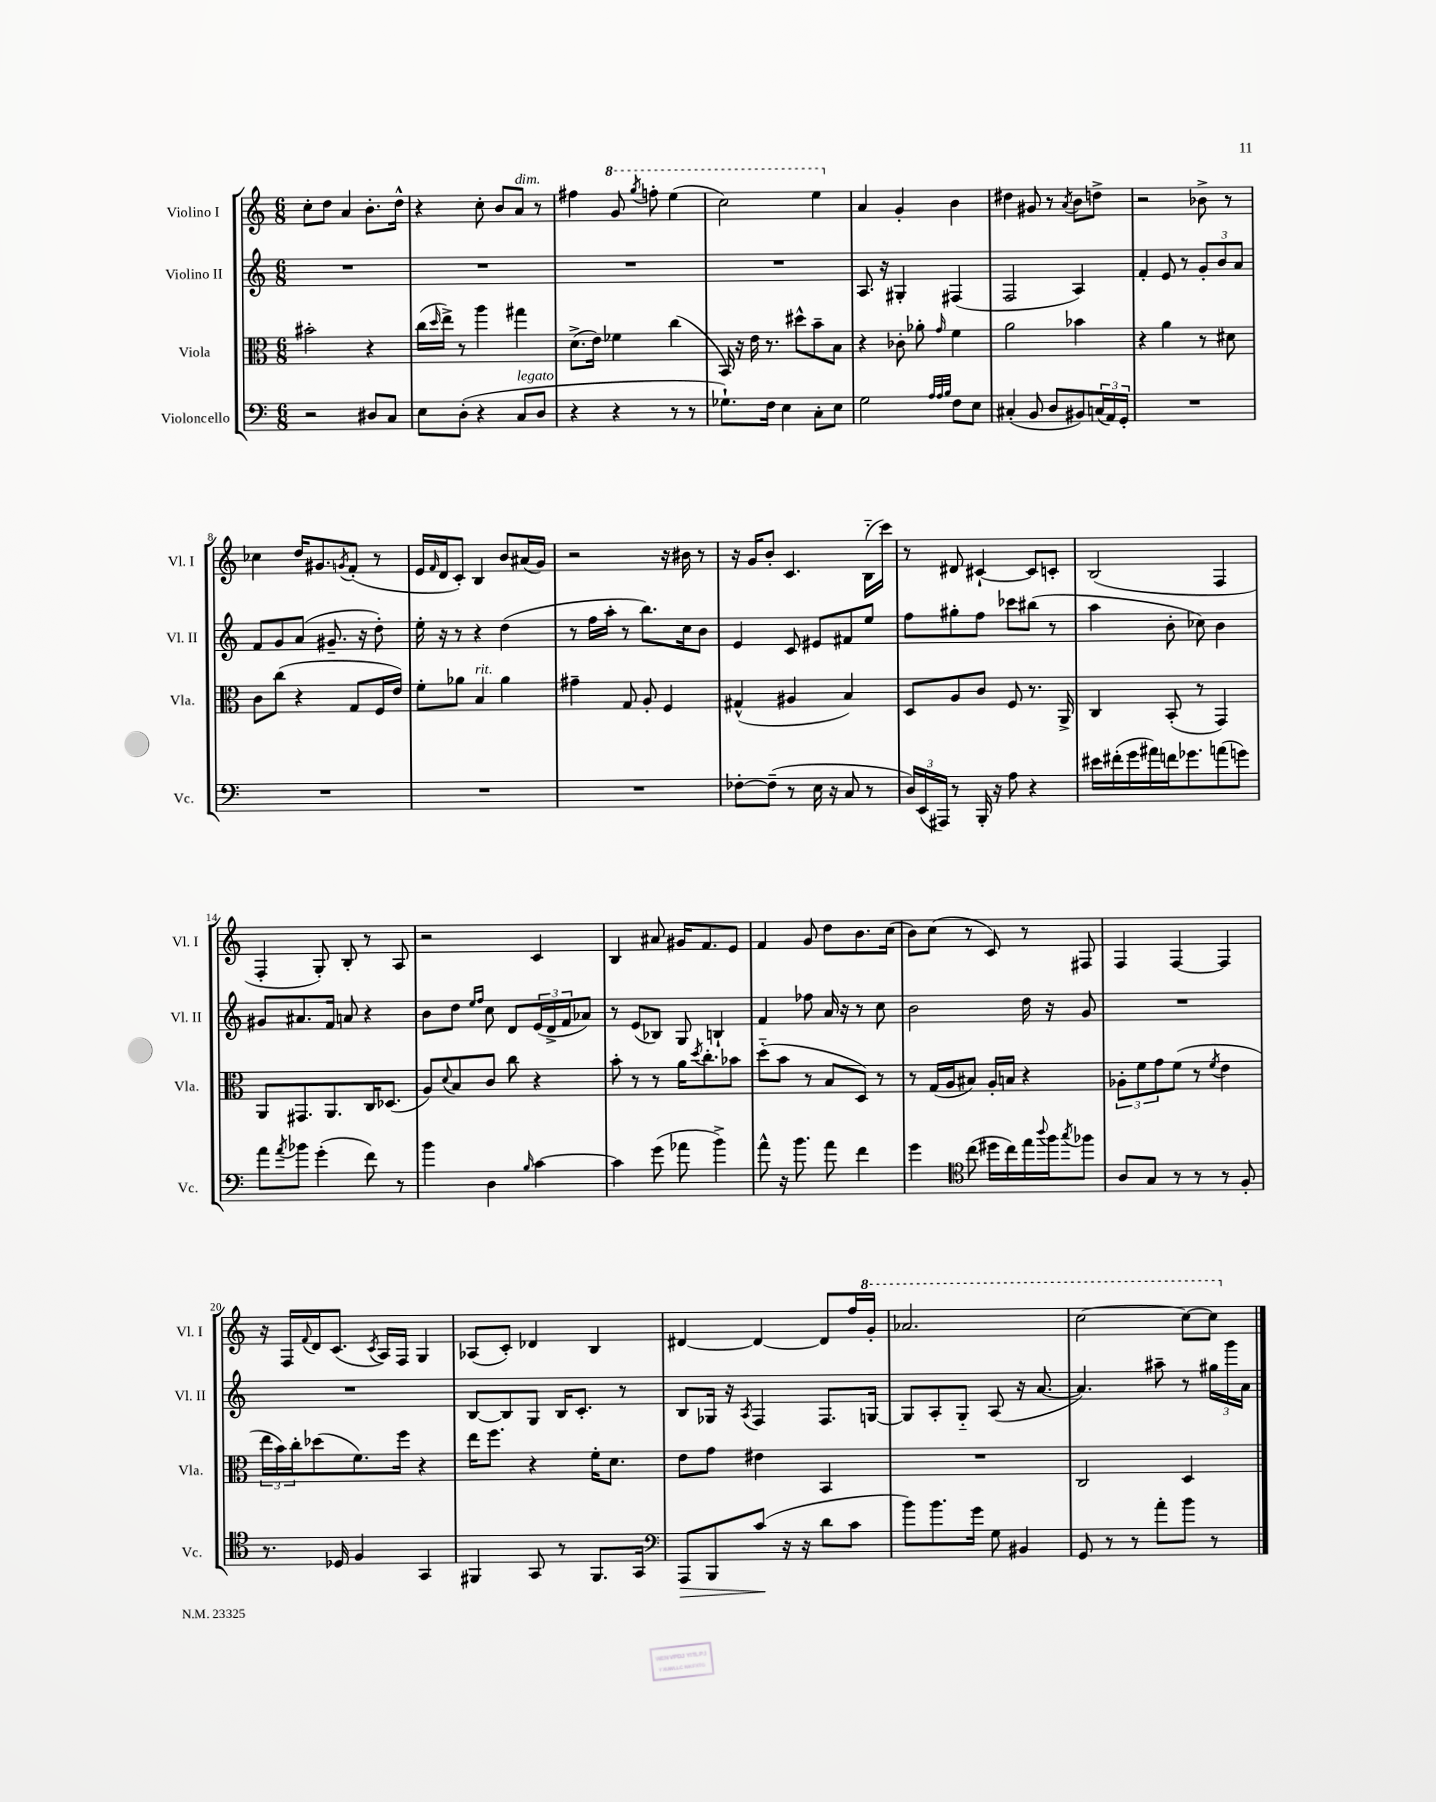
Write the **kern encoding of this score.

**kern	**kern	**kern	**kern
*staff4	*staff3	*staff2	*staff1
*clefF4	*clefC3	*clefG2	*clefG2
*k[]	*k[]	*k[]	*k[]
*M6/8	*M6/8	*M6/8	*M6/8
2r	2b#'	2.r	8cc'
.	.	.	8dd
.	.	.	4a
8D#	4r	.	8.b'
8C	.	.	.
.	.	.	16dd^^
=	=	=	=
8E	(16cc	2.r	4r
.	16qqdd	.	.
.	16ee^)	.	.
(8D'	8r	.	.
4r	4aa	.	8cc'
.	.	.	8b
8C	4gg#	.	8a
8D	.	.	8r
=	=	=	=
4r	(8.d^	2.r	4ff#
.	16e)	.	.
4r	4f-	.	8gg
.	.	.	8qggg
.	.	.	8fff'
8r	(4cc	.	(4eee
8r	.	.	.
=	=	=	=
8.G-`)	16BB)	2.r	2ccc)
.	16r	.	.
.	16e	.	.
16F	8.r	.	.
4E	.	.	.
.	8dd#^^	.	.
8C'	8b~	.	4eee
8E	8B	.	.
=	=	=	=
2G	4r	8.A	4a
.	.	16r	.
.	8c-'	4G#'	4g'
.	8a-'	.	.
32qqA	.	.	.
32qqA	.	.	.
32qqB	16qqg	.	.
8F	4f	(4F#	4b
8E	.	.	.
=	=	=	=
(4C#'	2a	2F	4dd#
8BB	.	.	8g#
8D	.	.	8r
.	.	.	8qa
8BB#)	4b-	4A)	8b
(24C	.	.	8dd^
24AA)	.	.	.
24GG'	.	.	.
=	=	=	=
2.r	4r	4f'	2r
.	4a	8e	.
.	.	8r	.
.	8r	12g'	8b-^
.	.	12b	.
.	8d#	.	8r
.	.	12a	.
=	=	=	=
2.r	8c	8f	4cc-
.	(8cc	8g	.
.	4r	(8a	16dd
.	.	.	8.g#
.	.	8.g#~	.
.	.	.	8qg
.	8G	.	(8f'
.	.	16r	.
.	16F	8dd')	8r
.	16e)	.	.
=	=	=	=
2.r	8f'	16ee'	16e
.	.	.	16qqf
.	.	16r	16d
.	8a-	8r	8c')
.	4B	4r	4B
.	4a-	(4dd	8b
.	.	.	(16a#
.	.	.	16g)
=	=	=	=
2.r	4g#~	8r	2r
.	.	16ff	.
.	.	16aa'	.
.	8G	8r	.
.	8A'	8.bb)	.
.	4F	.	16r
.	.	16cc	16b#
.	.	8b	8r
=	=	=	=
[8F-'	(4G#^^	4e	16r
.	.	.	16g
(8F-~]	.	.	8b'
8r	4A#	8c	4.c
16E	.	8e#	.
16r	.	.	.
8C	4B)	8f#	.
8r	.	8ee	(16B'~
.	.	.	16ccc)
=	=	=	=
24D)	8D	8ff	8r
(24EE	.	.	.
24AAA#)	.	.	.
8r	8A	8gg#'	8d#
16BBB'	8c	8ff	[4c#`
16r	.	.	.
8A	8F	8ccc-	.
4r	8.r	(8bb#	8c#]
.	.	8r	8c'
.	16AA^	.	.
=	=	=	=
16e#	4C	4aa	(2B
(16f#'	.	.	.
16g	.	.	.
16a#)	.	.	.
16f	(8BB'	8b'	.
8.g-	.	.	.
.	8r	8cc-)	.
(8a	4GG)	4b	4F
8g)	.	.	.
=	=	=	=
8a	8AA	8g#	4F'
8qa	.	.	.
8b-	8.GG#	8.a#	.
(4g'	.	.	8G')
.	8.AA	16f	.
.	.	8a	8B'
8f)	16C	4r	8r
.	(8.D-	.	.
8r	.	.	8A
=	=	=	=
4b	8A)	8b	2r
.	8qqd	.	.
.	8B	8dd	.
.	.	16qqee	.
.	.	16qqff	.
4D	8c	8cc	.
.	8cc	8d	.
16qqB	.	.	.
[4c	4r	(24e	4c
.	.	24d^	.
.	.	24f	.
.	.	8a-)	.
=	=	=	=
4c]	8b'	8r	4B
.	8r	(8e	.
(8g	8r	8B-)	8a#
8a-	16a	8G	16g#
.	8qdd	.	.
.	8.cc'	.	8.f
4b^)	.	4B`	.
.	8b-	.	8e
=	=	=	=
8a^^	(8dd'~	4f	4f
16r	8b	.	.
8.b	.	.	.
.	8r	8ff-	8g
8a	8B	16a	8dd
.	.	16r	.
4f	8D)	8r	8.b
.	8r	8cc	.
.	.	.	(16cc
=	=	=	=
4g	8r	2b	8b)
.	(16G	.	(8cc
.	16A	.	.
*clefC4	*	*	*
(8cc	8B#)	.	8r
16dd#	16A'	.	8c)
16cc)	16B	.	.
16ee	4r	16dd	8r
8qqaa	.	.	.
16ff	.	16r	.
8qgg	.	.	.
8ff-	.	8g	8F#
=	=	=	=
8A	12A-'	2.r	4F
.	12f	.	.
8G	.	.	.
.	12g	.	.
8r	(8f	.	[4F
8r	8r	.	.
.	8qf	.	.
8r	4e	.	4F]
8F'	.	.	.
=	=	=	=
8.r	24ee	2.r	16r
.	24b)	.	.
.	.	.	16F
.	24cc'	.	.
.	.	.	8qqf
.	(8dd-	.	16d
16D-	.	.	(8.c
4F	8.f)	.	.
.	.	.	8qc
.	.	.	16A)
.	16ff	.	16F
4GG	4r	.	4G
=	=	=	=
4FF#	16ee	[8B	(8A-
.	8.ff	.	.
.	.	8B]	8c')
8GG	4r	8G	4d-
8r	.	16B	.
.	.	8.c'	.
8.FF#	16f'	.	4B
.	8.d	.	.
.	.	8r	.
16GG	.	.	.
=	=	=	=
*clefF4	*	*	*
8AAA	8e	8B	[4d#
8BBB	8g	16G-	.
.	.	16r	.
.	.	8qA	.
(8c	4e#	4F	4d#_
16r	.	.	.
16r	.	.	.
8d	4BB	8.F	8d#]
8c	.	.	16ff
.	.	[16G	16gg'
=	=	=	=
8b)	2.r	8G]	2.aa-
8.b	.	8A'	.
.	.	8G'~	.
16g	.	.	.
8G	.	(8A	.
4BB#	.	16r	.
.	.	[8.a	.
=	=	=	=
8GG	2C	4.a])	[2ccc
8r	.	.	.
8r	.	.	.
8a'	.	8aa#~	.
8b	4D	8r	8ccc_
8r	.	24gg#	8ccc]
.	.	24ggg	.
.	.	24a	.
==	==	==	==
*-	*-	*-	*-
